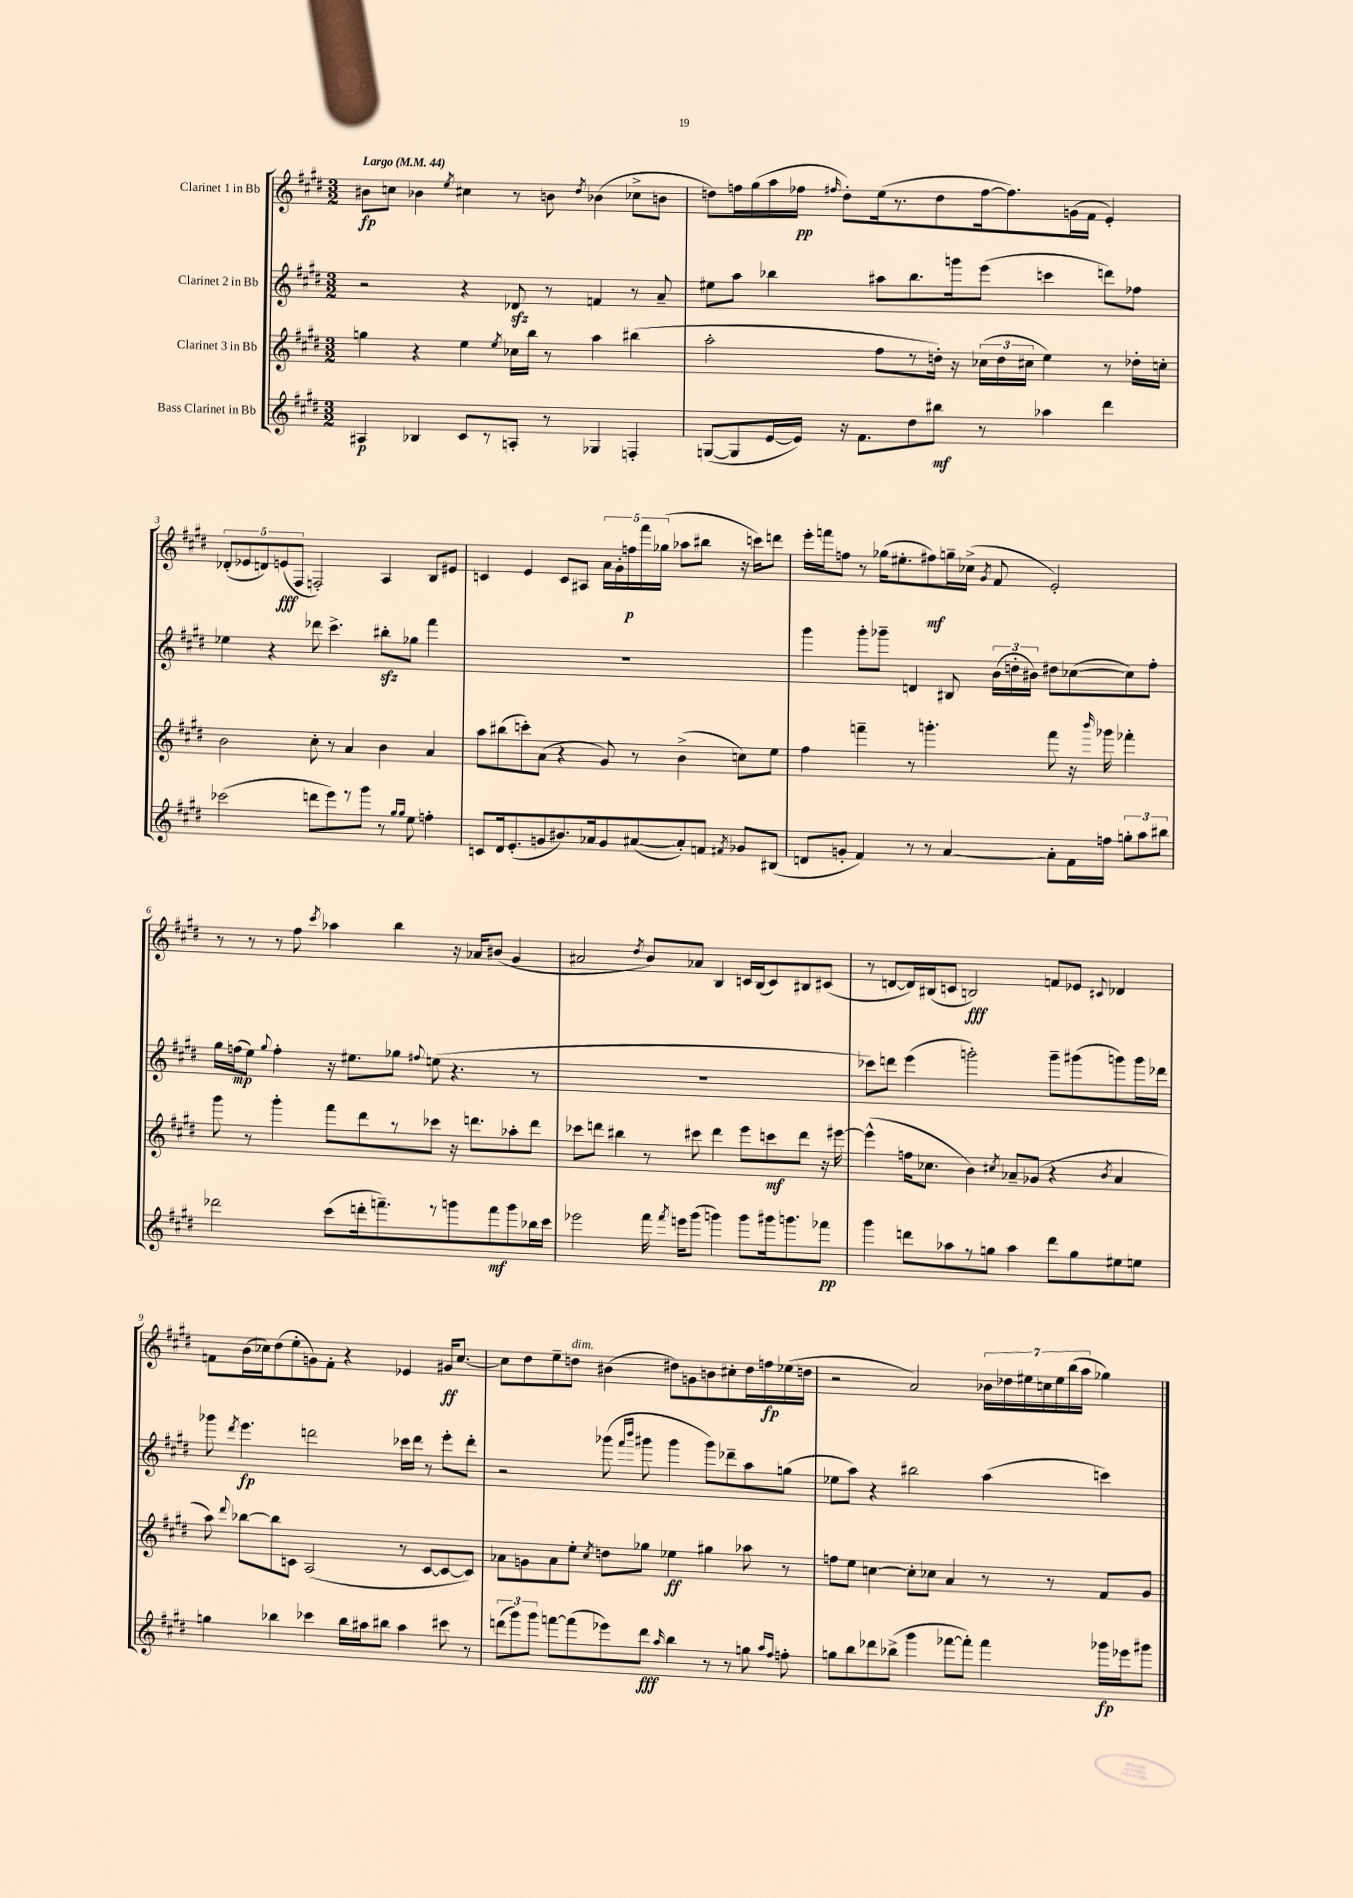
<<
\new StaffGroup <<
\new Staff = "s0" \with { instrumentName = "Clarinet 1 in Bb" } {
    \clef treble \key e \major \numericTimeSignature \time 3/2 \tempo "Largo" 4 = 44
    \autoBeamOff bis'8[\fp c''8] bes'4 \acciaccatura { e''8 } cis''4 r8 b'8 \acciaccatura { dis''8 } bes'4( ces''8[-> b'8] |
    d''8[) f''16 gis''16( a''16 fes''16]\pp \grace { fis''16 } d''8[-.) e''16( r8. d''8 fis''16~ fis''8.) g'16( fis'16] e'4-.) |
    \tuplet 5/4 { des'8[-.( ees'8 d'8) e'8\fff( fis8] } f2-.) a4 b8[ eis'8] |
    c'4 e'4 c'8[ ais8] \tuplet 5/4 { a'16[ gis'16-. f''16\p fis'''16 ges''16]( } aes''8[ bis''8] r16 c'''16[) d'''8] |
    e'''16[-. f'''16 f''8] r8 ges''16[( eis''8.-. fis''8\mf) g''16-- ces''16]->( \acciaccatura { gis'8 } fis'8 e'2-.) |
    r8 r8 r8 fis''8 \acciaccatura { cis'''8 } aes''4 b''4 r16 aes'16[ bis'8]( gis'4 |
    ais'2 \acciaccatura { dis''8 } b'8[) aes'8] b4 c'16[ b16( c'8) bis8 cis'8]( |
    r8 d'8[~ d'16) bis16( c'8] b2\fff) f'8[ ees'8] \appoggiatura { cis'8 } des'4 |
    f'8[ b'16( ces''16) dis''8( e''8-. g'8) f'8]-. r4 ees'4 gis'16[\ff ces''8.]~ |
    ces''8[ dis''8 e''8-- d''8]^\markup { \italic "dim." } bis'4( dis''8[) g'8 b'8 cis''8-. dis''16 f''16\fp ees''16( d''16] |
    r2 a'2) \tuplet 7/4 { bes'16[ des''16 eis''16 c''16 eis''16 b''16( a''16] } ges''4) \bar "|." |
}
\new Staff = "s1" \with { instrumentName = "Clarinet 2 in Bb" } {
    \clef treble \key e \major \numericTimeSignature \time 3/2
    \autoBeamOff r2 r4 des'8\sfz r8 f'4 r8 a'8-- |
    eis''8[ a''8] bes''4 ais''8[ bes''8. g'''16 e'''8]( c'''4 d'''8[) fes''8] |
    ees''4 r4 des'''8 cis'''4.-> bis''8[-.\sfz ges''8] fis'''4 |
    R1. |
    gis'''4 gis'''8[-. ges'''8]-- d'4 bis8 \tuplet 3/2 { b'16[( d''16-. bis'16]) } dis''8[ ces''8~( ces''8) fis''8]-. |
    gis''16[ f''16\mp( e''8]) \appoggiatura { gis''8 } f''4-. r16 eis''8.[ ges''8] \appoggiatura { fis''8 } e''8( r4. r8 |
    R1. |
    ces'''8[) d'''8] e'''4( g'''2-.) g'''8[-- gis'''8( g'''8) g'''16 des'''16] |
    ges'''8 \acciaccatura { dis'''8 } e'''4.\fp d'''2 ces'''16[ d'''16] r8 e'''8[-. d'''8]-. |
    r2 ges'''8( \grace { fis'''16[ b'''16] } gis'''8 gis'''4 gis'''8[) des'''8-- a''8 g''8]( |
    ees''8[ a''8]) r4 bis''2 a''4( c'''4) \bar "|." |
}
\new Staff = "s2" \with { instrumentName = "Clarinet 3 in Bb" } {
    \clef treble \key e \major \numericTimeSignature \time 3/2
    \autoBeamOff g''4 r4 e''4 \acciaccatura { e''8 } ces''16[ b''16] r8 a''4 bis''4( |
    a''2-. fis''8[ r8 d''16]-.) r16 \tuplet 3/2 { ces''16[( d''16 cis''16] } e''4) r8 des''16[-. c''16]-. |
    b'2 cis''8-. r8 a'4 b'4 a'4 |
    a''8[ bis''8( c'''8-.) a'8]( r4 gis'8) r8 b'4->( c''8[) e''8] |
    fis''4 f'''4-- r8 g'''4.-. f'''8 r16 \grace { b'''16 } ges'''16 fes'''4-. |
    gis'''8 r8 gis'''4-. fis'''8[ dis'''8 r8 ces'''8] r16 d'''8.[ aes''8-. d'''8] |
    ces'''8[ d'''8] bis''4 r8 cis'''8 d'''4 e'''8[ c'''8\mf d'''8] r16 eis'''16~ |
    eis'''4-^( f''16[ ces''8.] b'4) \acciaccatura { cis''8 } aes'8[-- ges'8]( r4 \acciaccatura { b'8 } aes'4 |
    a''8) \appoggiatura { dis'''8 } bes''8[~ bes''8 c'8] a2( r8 c'8[~ c'8~ c'8]) |
    aes'8[ g'8 aes'8 e''8]-. \acciaccatura { cis''8 } d''8[ ges''8] ees''4\ff gis''4 aes''8 r8 |
    f''8[ e''8] c''4~ c''8[-. ces''8] a'4 r8 r8 fis'8[ gis'8] \bar "|." |
}
\new Staff = "s3" \with { instrumentName = "Bass Clarinet in Bb" } {
    \clef treble \key e \major \numericTimeSignature \time 3/2
    \autoBeamOff ais4\p bes4 cis'8[ r8 a8]-. r8 ges4 f4-. |
    g8[~( g8 e'16~ e'16]) r16 fis'8.[ dis''8 bis''8]\mf r8 aes''4 dis'''4 |
    ces'''2( d'''8[ e'''8) r8 gis'''8] r8 \grace { gis''16[ gis''16] } e''8 f''4-. |
    c'8[ dis'16 e'8.-.( g'8 bis'8.) aes'16 g'8 ais'8~( ais'8-.) f'8] \acciaccatura { fis'8 } ges'8[ bis8]( |
    d'8[ g'8]-. fis'4) r8 r8 a'4~ a'8[-. fis'16 f''16] \tuplet 3/2 { g''8[-. a''8 bis''8] } |
    des'''2 cis'''8[( d'''16-. f'''8.--) r8 g'''8 f'''8\mf g'''8 bes''16 cis'''16] |
    ees'''2 fis'''16 \acciaccatura { fis'''8 } e'''16[ gis'''8]( g'''4) g'''8[ gis'''16 g'''8. fes'''8]\pp |
    gis'''4 d'''8[ aes''8 r8 g''8] aes''4 d'''8[ g''8 eis''8 e''8] |
    g''4 bes''4 ces'''4 bes''16[ ais''16 bis''8] ais''4 cis'''8 r8 |
    \tuplet 3/2 { d'''8[( gis'''8) gis'''8] } f'''8[~ f'''8( ees'''8) d'''8]\fff \grace { a''16 } b''4 r8 r8 g''8 \grace { a''16[ fis''16] } f''8-. |
    g''8[ b''8 des'''8 bes''8]->( gis'''4 fes'''8[~ fes'''8]-.) fes'''4 ges'''16[\fp ees'''16 gis'''8] \bar "|." |
}
>>
>>
